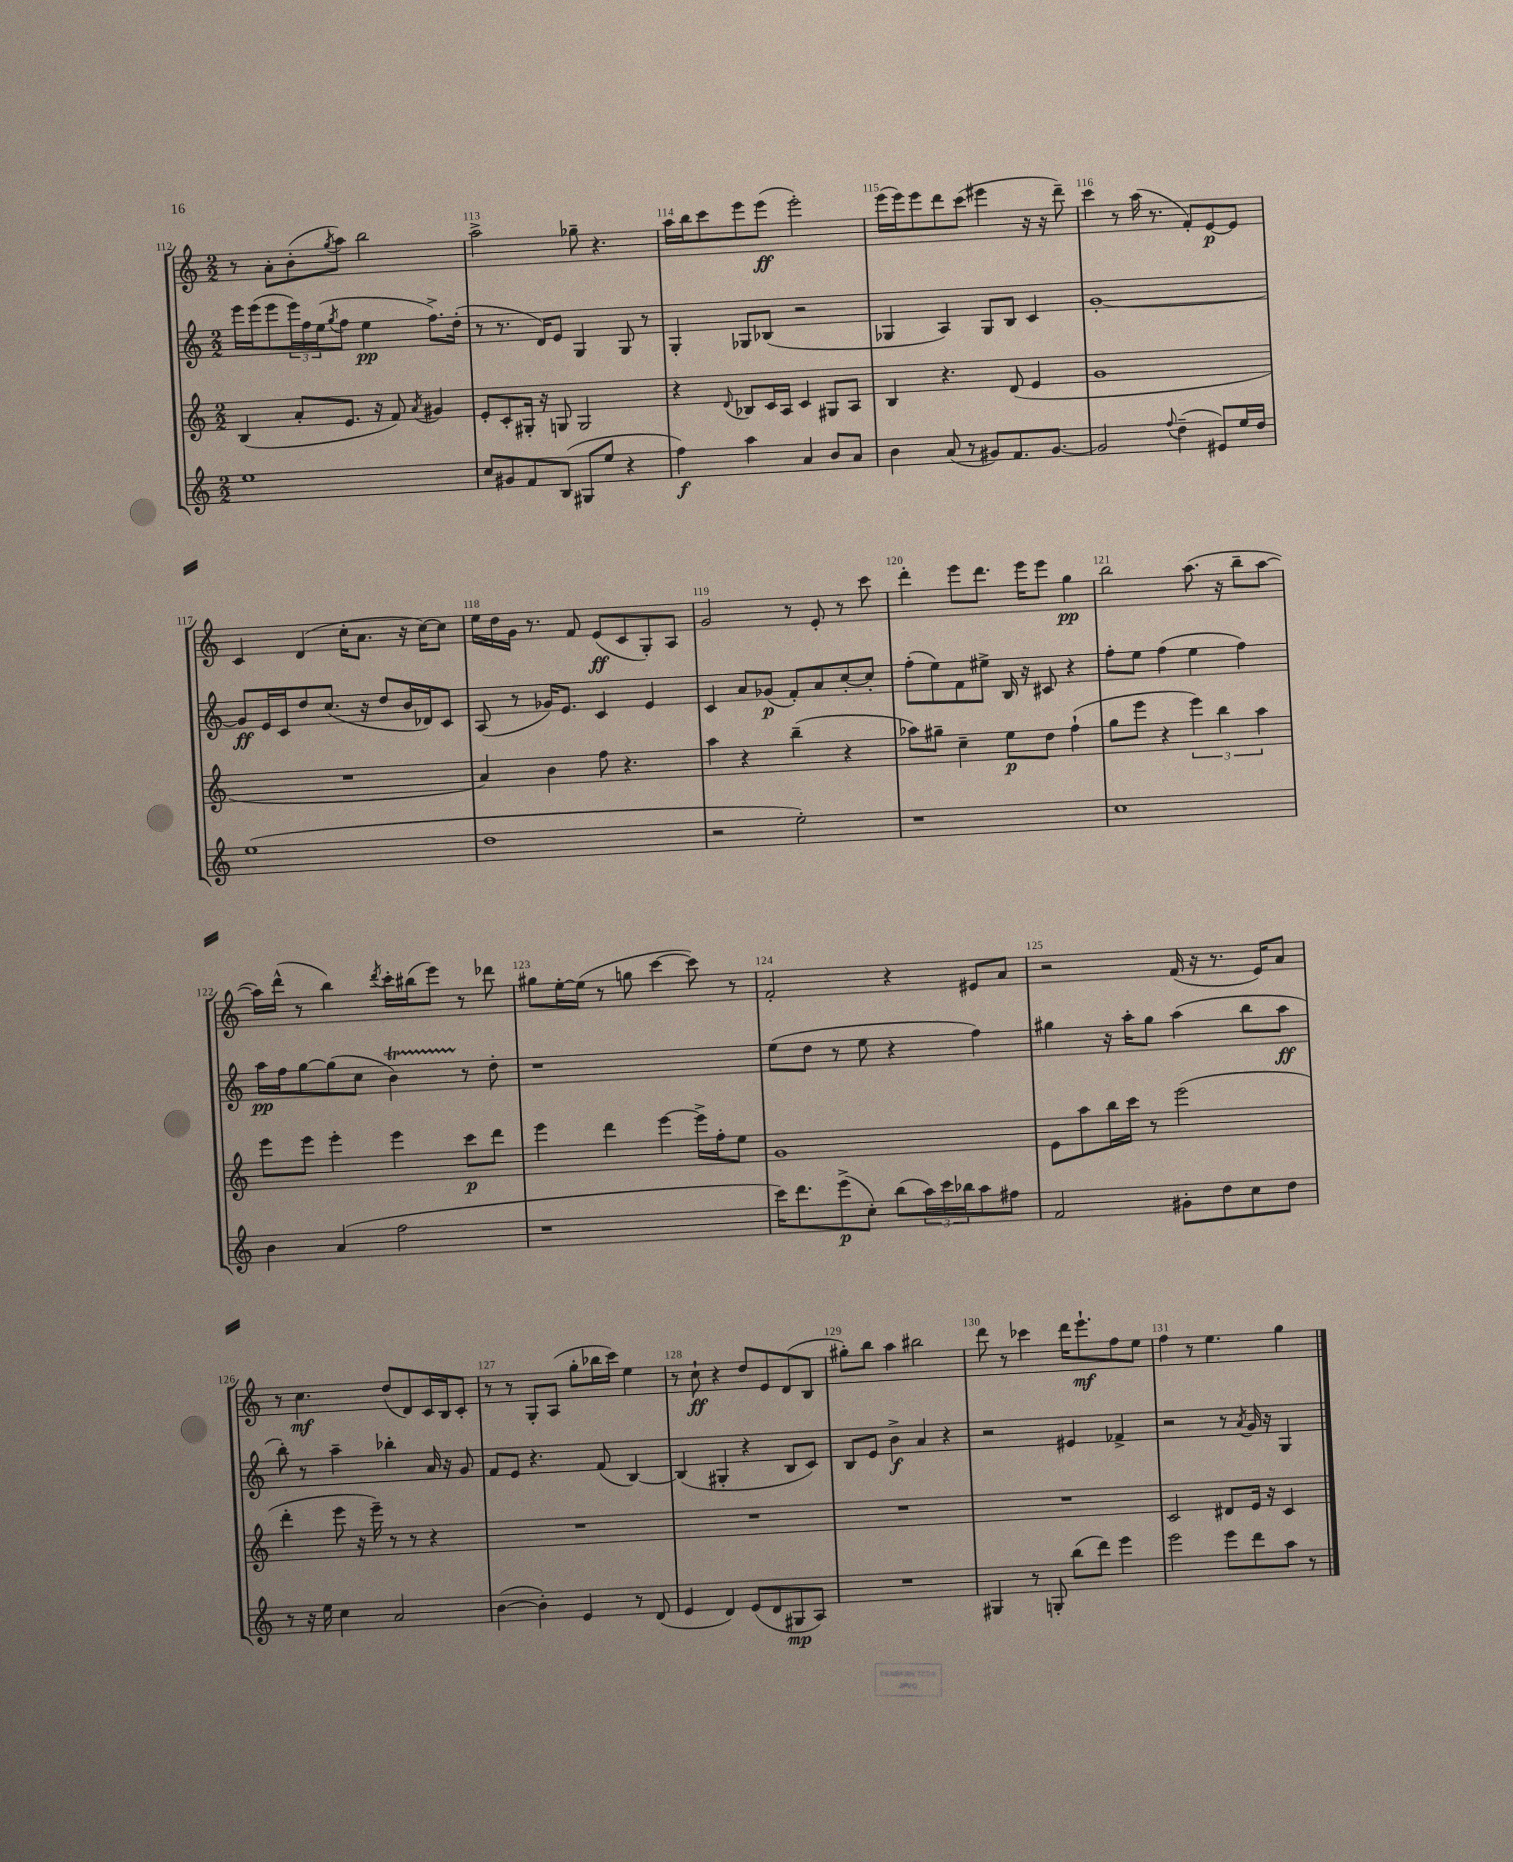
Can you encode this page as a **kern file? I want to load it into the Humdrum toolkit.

**kern	**dynam	**kern	**dynam	**kern	**dynam	**kern	**dynam
*part4	*part4	*part3	*part3	*part2	*part2	*part1	*part1
*staff4	*staff4	*staff3	*staff3	*staff2	*staff2	*staff1	*staff1
*clefG2	*	*clefG2	*	*clefG2	*	*clefG2	*
*k[]	*	*k[]	*	*k[]	*	*k[]	*
*M2/2	*	*M2/2	*	*M2/2	*	*M2/2	*
=112	=112	=112	=112	=112	=112	=112	=112
1ee	.	(4B/	.	16eee\LL	.	8r	.
.	.	.	.	(16eee\J	.	.	.
.	.	.	.	8eee\	.	8a'\L	.
.	.	8a'/L	.	24eee\L)	.	(8b'\	.
.	.	.	.	24ff\	.	.	.
.	.	.	.	(24ee\J	.	.	.
.	.	.	.	8qgg/	.	8qgg/	.
.	.	8.e/J	.	8ff\J	.	8aa\J)	.
.	.	.	.	4ee\	pp	2bb\	.
.	.	16r	.	.	.	.	.
.	.	8f/)	.	.	.	.	.
.	.	8qa/	.	.	.	.	.
.	.	4g#X/	.	8.ff^\L)	.	.	.
.	.	.	.	(16dd'\Jk	.	.	.
=113	=113	=113	=113	=113	=113	=113	=113
8cc/L	.	8e'/L	.	8r	.	2aa^\	.
8g#X/	.	8c'/	.	8.r	.	.	.
8f/	.	16G#X'/Jk	.	.	.	.	.
.	.	16r	.	16d/KL)	.	.	.
(8B/J	.	8Gn/	.	8e/J	.	.	.
8G#X/L	.	2G/	.	4G/	.	8gg-X~\	.
8ee/J	.	.	.	.	.	4.r	.
4r	.	.	.	8G/	.	.	.
.	.	.	.	8r	.	.	.
=114	=114	=114	=114	=114	=114	=114	=114
4ff\)	f	4r	.	4G'/	.	16aa\LL	.
.	.	.	.	.	.	16bb\J	.
.	.	.	.	.	.	8ccc\	.
.	.	8qqd/	.	.	.	.	.
4aa\	.	8B-X/L	.	8G-X/L	.	8eee\	.
.	.	16c/L	.	(8B-X/J	.	(8eee\J	ff
.	.	16A/JJ	.	.	.	.	.
4a/	.	4c/	.	2r	.	2eee'\)	.
8b/L	.	8G#X/L	.	.	.	.	.
8a/J	.	8A/J	.	.	.	.	.
=115	=115	=115	=115	=115	=115	=115	=115
4b\	.	4B/	.	4G-X/	.	(16eee\LL	.
.	.	.	.	.	.	16eee\J)	.
.	.	.	.	.	.	8eee\	.
(8a/	.	4.r	.	4A/)	.	8ddd\	.
8r	.	.	.	.	.	(8ccc\J	.
8g#X/L)	.	.	.	8G-/L	.	4eee#X\	.
8.f/	.	(8d/	.	8B/J	.	.	.
.	.	4e/	.	4c/	.	16r	.
[8.g#/J	.	.	.	.	.	16r	.
.	.	.	.	.	.	8ddd~\)	.
=116	=116	=116	=116	=116	=116	=116	=116
2g#/]	.	1g	.	[1g'	.	4ccc\	.
.	.	.	.	.	.	8r	.
.	.	.	.	.	.	(16aa\	.
.	.	.	.	.	.	8.r	.
8qqff/	.	.	.	.	.	.	.
(4dd~\	.	.	.	.	.	.	.
.	.	.	.	.	.	8f'/L)	.
8e#X/L)	.	.	.	.	.	[8e/	p
16ee/L	.	.	.	.	.	8e/J]	.
16dd/JJ	.	.	.	.	.	.	.
!!LO:LB:g=z
=117	=117	=117	=117	=117	=117	=117	=117
(1ee	.	1r	.	8g/L]	ff	4c/	.
.	.	.	.	16e/L	.	.	.
.	.	.	.	16c/J	.	.	.
.	.	.	.	8dd/	.	(4d/	.
.	.	.	.	(8.cc/J	.	.	.
.	.	.	.	.	.	16cc'\KL	.
.	.	.	.	16r	.	8.a\J	.
.	.	.	.	8dd/L	.	.	.
.	.	.	.	16b/L	.	16r	.
.	.	.	.	16d-X/J)	.	[16cc\KL)	.
.	.	.	.	8c/J	.	8cc\J]	.
=118	=118	=118	=118	=118	=118	=118	=118
1dd	.	4a/)	.	(8A/	.	16ee\LL	.
.	.	.	.	.	.	16dd\	.
.	.	.	.	8r	.	16g\JJ	.
.	.	.	.	.	.	8.r	.
.	.	4b\	.	16g-X/KL)	.	.	.
.	.	.	.	8.e/J	.	.	.
.	.	.	.	.	.	8f/	.
.	.	8ff\	.	4c/	.	(8e/L	ff
.	.	4.r	.	.	.	8c/	.
.	.	.	.	4e/	.	8G'/)	.
.	.	.	.	.	.	8A/J	.
=119	=119	=119	=119	=119	=119	=119	=119
2r	.	4aa\	.	4c/	.	2g/	.
.	.	4r	.	8a/L	.	.	.
.	.	.	.	(8g-X/J	p	.	.
2ee'\)	.	(4bb~\	.	8f'/L)	.	8r	.
.	.	.	.	8a/	.	8e'/	.
.	.	4r	.	[8cc'/	.	8r	.
.	.	.	.	8cc'/J]	.	8ccc\	.
=120	=120	=120	=120	=120	=120	=120	=120
1r	.	8aa-X\L)	.	(8ff'\L	.	4ddd'\	.
.	.	8gg#X~\J	.	8ee\)	.	.	.
.	.	4cc~\	.	8f\	.	8eee\L	.
.	.	.	.	8ee#X^\J	.	8.ddd\J	.
.	.	8ee\L	p	16B/	.	.	.
.	.	.	.	16r	.	16eee\KL	.
.	.	8dd\J	.	8c#X/	.	8eee\J	.
.	.	(4ff`\	.	4r	.	4gg\	pp
=121	=121	=121	=121	=121	=121	=121	=121
1cc	.	8gg\L	.	8ff'\L	.	2bb\	.
.	.	8eee\J	.	8ee\J	.	.	.
.	.	4r	.	(4ff\	.	.	.
.	.	6eee\)	.	4ee\	.	(8.aa\	.
.	.	6bb\	.	.	.	.	.
.	.	.	.	.	.	16r	.
.	.	.	.	4ff\)	.	8bb~\L	.
.	.	6aa\	.	.	.	.	.
.	.	.	.	.	.	[8aa\J	.
!!LO:LB:g=z
=122	=122	=122	=122	=122	=122	=122	=122
4b\	.	8eee\L	.	16aa\LL	pp	16aa\LL])	.
.	.	.	.	16ff\J	.	(16ddd^^\JJ	.
.	.	8eee\J	.	[8gg\	.	8r	.
(4a/	.	4eee'\	.	(8gg\]	.	4bb\)	.
.	.	.	.	8cc\J	.	.	.
.	.	.	.	.	.	8qddd/	.
2ff\	.	4eee\	.	4bt\)	.	16ccc'\LL	.
.	.	.	.	.	.	(16bb#X\J	.
.	.	.	.	.	.	8eee\J)	.
.	.	8ccc\L	p	8r	.	8r	.
.	.	8ddd\J	.	8dd'\	.	8ddd-X\	.
=123	=123	=123	=123	=123	=123	=123	=123
1r	.	4eee\	.	1r	.	8gg#X\L	.
.	.	.	.	.	.	[16ee'\L	.
.	.	.	.	.	.	(16ee\JJ]	.
.	.	4ddd\	.	.	.	8r	.
.	.	.	.	.	.	8ggn\	.
.	.	[4eee\	.	.	.	[4ccc\	.
.	.	16eee^\LL]	.	.	.	8ccc\])	.
.	.	16ff'\J	.	.	.	.	.
.	.	8ee\J	.	.	.	8r	.
=124	=124	=124	=124	=124	=124	=124	=124
16ccc\KL)	.	1g	.	(8ee\L	.	2f'/	.
8.ddd\	.	.	.	.	.	.	.
.	.	.	.	8dd\J	.	.	.
(8eee^\	p	.	.	8r	.	.	.
8cc'\J)	.	.	.	8ee\	.	.	.
(8bb\L	.	.	.	4r	.	4r	.
24aa\L)	.	.	.	.	.	.	.
24ccc\	.	.	.	.	.	.	.
24bb-X\J	.	.	.	.	.	.	.
8aa\	.	.	.	4ff\)	.	8e#X/L	.
8ff#X\J	.	.	.	.	.	8a/J	.
=125	=125	=125	=125	=125	=125	=125	=125
2f/	.	8e\L	.	4gg#X\	.	2r	.
.	.	8aa\	.	.	.	.	.
.	.	16bb\L	.	16r	.	.	.
.	.	16ccc\JJ	.	16aa'\KL	.	.	.
.	.	8r	.	8gg#\J	.	.	.
8g#X'\L	.	(2eee\	.	(4aa\	.	(16f/	.
.	.	.	.	.	.	16r	.
8dd\	.	.	.	.	.	8.r	.
8cc\	.	.	.	8bb\L	.	.	.
.	.	.	.	.	.	16e/KL)	.
8dd\J	.	.	.	8aa\J	ff	8a/J	.
!!LO:LB:g=z
=126	=126	=126	=126	=126	=126	=126	=126
8r	.	4ddd'\	.	8bb'\)	.	8r	.
16r	.	.	.	8r	.	4.cc\	mf
16ee\	.	.	.	.	.	.	.
4cc\	.	8eee\	.	4aa~\	.	.	.
.	.	16r	.	.	.	.	.
.	.	16eee~\)	.	.	.	.	.
2a/	.	8r	.	4bb-X'\	.	(8dd/L	.
.	.	8r	.	.	.	8d/)	.
.	.	4r	.	16a/	.	16c/L	.
.	.	.	.	16r	.	16B/J	.
.	.	.	.	8g/	.	8c'/J	.
=127	=127	=127	=127	=127	=127	=127	=127
([4b\	.	1r	.	8f/L	.	8r	.
.	.	.	.	8e/J	.	8r	.
4b'\])	.	.	.	4.r	.	8G'/L	.
.	.	.	.	.	.	(8A/J	.
4e/	.	.	.	.	.	8gg'\L	.
.	.	.	.	(8f/	.	16bb-X\L	.
.	.	.	.	.	.	16ccc\JJ)	.
8r	.	.	.	[4B/)	.	4ee\	.
(8d/	.	.	.	.	.	.	.
=128	=128	=128	=128	=128	=128	=128	=128
4e/	.	1r	.	(4B/]	.	8r	.
.	.	.	.	.	.	8cc`\	ff
4d/)	.	.	.	4G#X'/	.	4r	.
(8e/L	.	.	.	4r	.	8dd/L	.
8d/	.	.	.	.	.	8e/	.
8G#X/	mp	.	.	8B/L	.	(8d/	.
8A/J)	.	.	.	8c/J)	.	8B/J	.
=129	=129	=129	=129	=129	=129	=129	=129
1r	.	1r	.	8B/L	.	8gg#X'\L)	.
.	.	.	.	8e/J	.	8bb\J	.
.	.	.	.	4b^\	f	4aa\	.
.	.	.	.	4a/	.	2bb#X\	.
.	.	.	.	4r	.	.	.
=130	=130	=130	=130	=130	=130	=130	=130
4G#X/	.	1r	.	2r	.	8ddd\	.
.	.	.	.	.	.	8r	.
8r	.	.	.	.	.	4ccc-X\	.
8Gn'/	.	.	.	.	.	.	.
(8bb\L	.	.	.	4e#X/	.	16ddd\KL	.
.	.	.	.	.	.	8.eee`\	mf
8ddd\J)	.	.	.	.	.	.	.
4eee\	.	.	.	4f-X^/	.	8ff\	.
.	.	.	.	.	.	8ee\J	.
=131	=131	=131	=131	=131	=131	=131	=131
2eee\	.	2c/	.	2r	.	4ff\	.
.	.	.	.	.	.	8r	.
.	.	.	.	.	.	4.ee\	.
8eee\L	.	8d#X/L	.	8r	.	.	.
.	.	.	.	8qa/	.	.	.
8ddd\	.	16e/Jk	.	16g/	.	.	.
.	.	16r	.	16r	.	.	.
8aa\J	.	4c/	.	4G/	.	4gg\	.
8r	.	.	.	.	.	.	.
==	==	==	==	==	==	==	==
*-	*-	*-	*-	*-	*-	*-	*-
